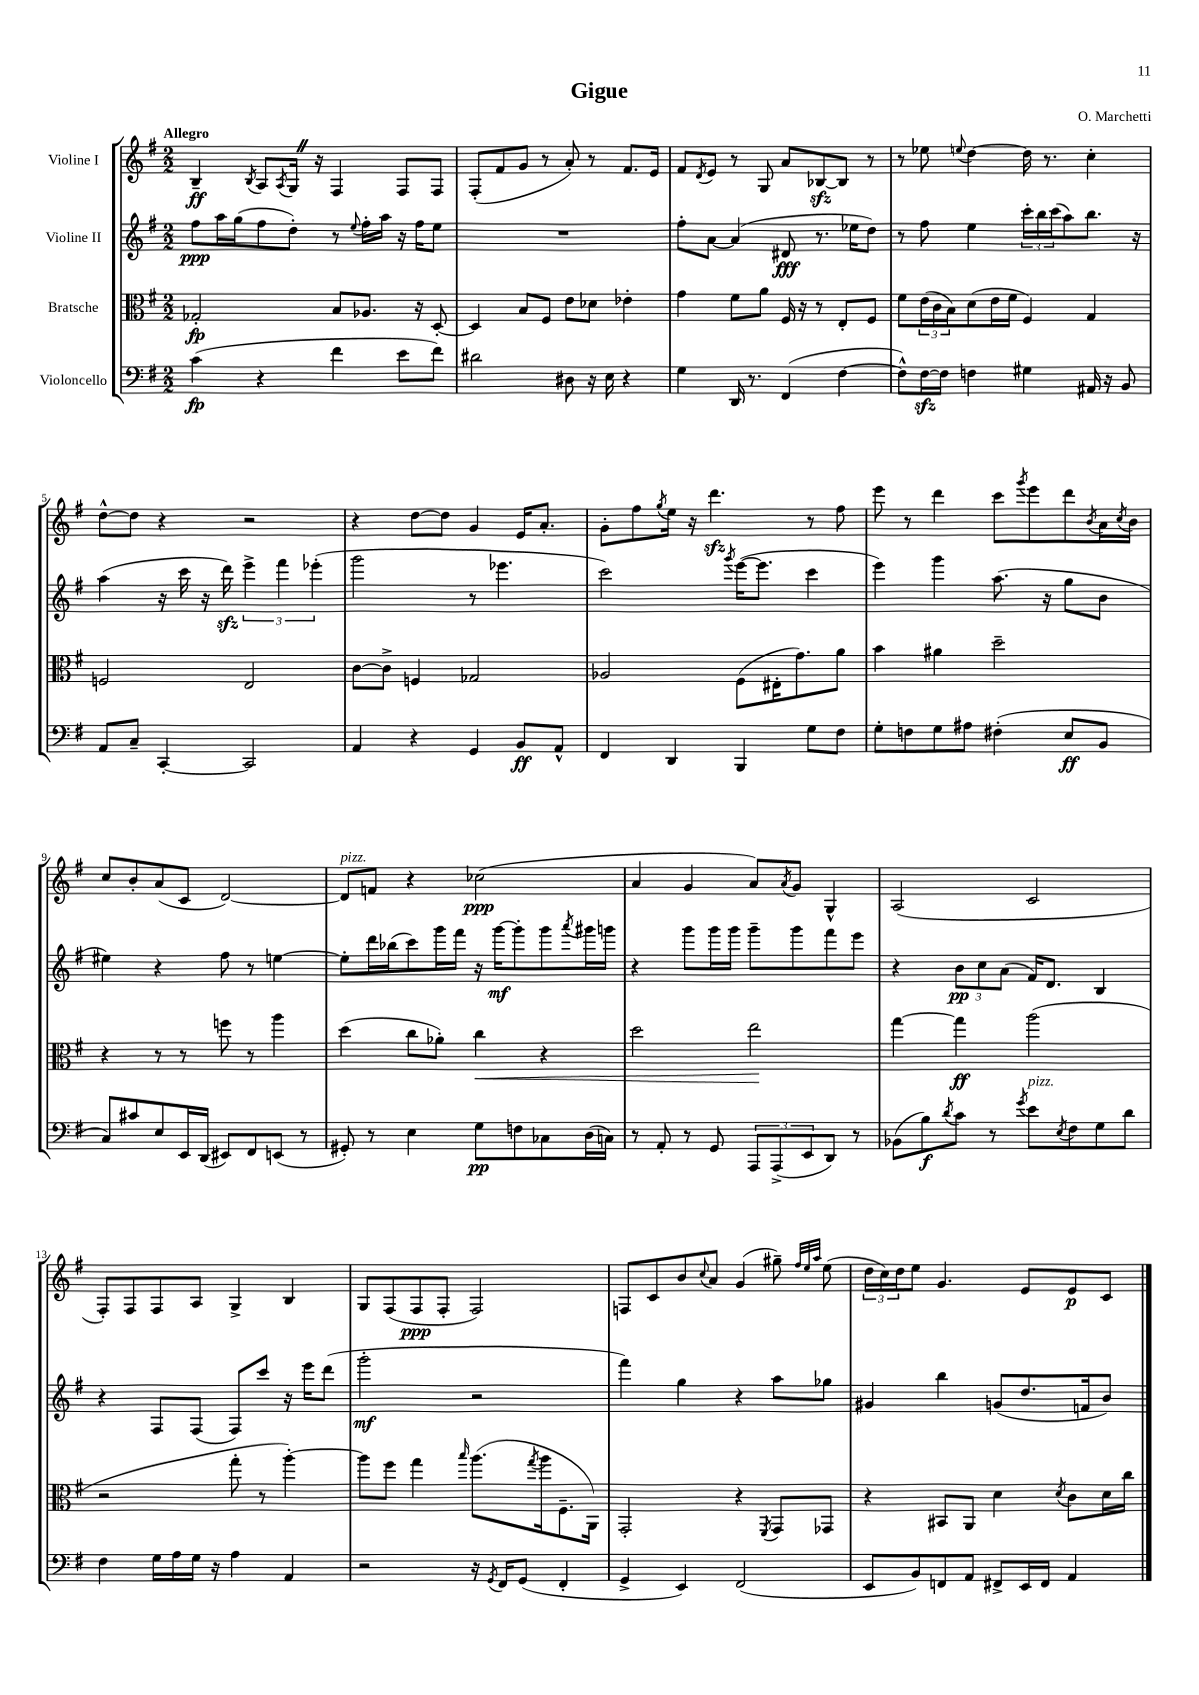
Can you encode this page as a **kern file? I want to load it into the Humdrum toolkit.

**kern	**kern	**kern	**kern
*staff4	*staff3	*staff2	*staff1
*clefF4	*clefC3	*clefG2	*clefG2
*k[f#]	*k[f#]	*k[f#]	*k[f#]
*M2/2	*M2/2	*M2/2	*M2/2
(4c	2G-'	8ff#	4B~
.	.	16aa	.
.	.	(16gg	.
.	.	.	8qB
4r	.	8ff#	8A
.	.	.	8qA
.	.	8dd')	16G
.	.	.	16r
4f#	8B	8r	4F#
.	.	8qqee	.
.	8.A-	16ff#'	.
.	.	16aa	.
8e	.	16r	8F#
.	16r	16ff#	.
8f#)	[8D'	8ee	8F#
=	=	=	=
2d#	4D]	1r	(8F#'
.	.	.	8f#
.	8B	.	8g
.	8F#	.	8r
8D#	8e	.	8a')
16r	8d-	.	8r
16E	.	.	.
4r	4e-'	.	8.f#
.	.	.	16e
=	=	=	=
4G	4g	8ff#'	8f#
.	.	.	8qd
.	.	[8a	8e
16DD	8f#	(4a]	8r
8.r	.	.	.
.	8a	.	8G
(4FF#	16F#	8d#	8a
.	16r	.	.
.	8r	8.r	[8B-
[4F#	8E'	.	8B-]
.	.	16ee-	.
.	8F#	8dd)	8r
=	=	=	=
8F#^^])	8f#	8r	8r
[16F#	(24e	8ff#	8ee-
.	24c	.	.
16F#]	.	.	.
.	24B)	.	.
.	.	.	8qqee
4F	(8d	4ee	[4dd
.	16e	.	.
.	16f#	.	.
4G#	4F#)	24ccc'	16dd]
.	.	24bb	.
.	.	.	8.r
.	.	(24ccc	.
.	.	8aa)	.
16AA#	4G	8.bb	4cc'
16r	.	.	.
8BB	.	.	.
.	.	16r	.
=	=	=	=
8AA	2F	(4aa	[8dd^^
8C~	.	.	8dd]
[4CC'	.	16r	4r
.	.	16ccc	.
.	.	16r	.
.	.	16ddd)	.
2CC]	2E	6eee^	2r
.	.	6fff#	.
.	.	(6eee-'	.
=	=	=	=
4AA	[8c	2ggg	4r
.	8c^]	.	.
4r	4F	.	[8dd
.	.	.	8dd]
4GG	2G-	8r	4g
.	.	4.eee-	.
8BB	.	.	16e
.	.	.	8.a'
8AA^^	.	.	.
=	=	=	=
4FF#	2A-	2ccc)	8g'
.	.	.	8ff#
.	.	.	8qgg
4DD	.	.	16ee
.	.	.	16r
.	.	.	4.ddd
.	.	8qggg	.
4BBB	(8F#	([16eee	.
.	.	8.eee]	.
.	16E#'	.	.
.	8.g)	.	.
8G	.	4ccc	8r
8F#	8a	.	8ff#
=	=	=	=
8G'	4b	4eee)	8eee
8F	.	.	8r
8G	4a#	4ggg	4ddd
8A#	.	.	.
(4F#'	2dd~	(8.aa	8ccc
.	.	.	8qggg
.	.	.	8eee
.	.	16r	.
8E	.	8gg	8ddd
.	.	.	8qb
8BB	.	8b	16a
.	.	.	8qcc
.	.	.	16b
=	=	=	=
8C)	4r	4ee#)	8cc
8c#	.	.	8b'
8E	8r	4r	(8a
16EE	8r	.	8c
(16DD	.	.	.
8EE#)	8ff	8ff#	[2d)
8FF#	8r	8r	.
(8EE	4aa	[4ee	.
8r	.	.	.
=	=	=	=
8GG#')	(4dd	8ee']	8d]
8r	.	16ddd	8f
.	.	(16bb-	.
4E	8cc	8ccc)	4r
.	8a-')	16ggg	.
.	.	16fff#	.
8G	4cc	16r	(2cc-
.	.	[16ggg	.
8F	.	8ggg']	.
8C-	4r	8ggg	.
.	.	8qaaa	.
(16D	.	16ggg#	.
16C)	.	16ggg	.
=	=	=	=
8r	2dd	4r	4a
8AA'	.	.	.
8r	.	8ggg	4g
8GG	.	16ggg	.
.	.	16ggg	.
12AAA	2ee	8ggg~	8a)
(12AAA^	.	.	.
.	.	.	8qa
.	.	8ggg	8g
12EE	.	.	.
8DD)	.	8fff#	4G^^
8r	.	8eee	.
=	=	=	=
(8BB-	[4gg	4r	(2A
8B)	.	.	.
8qd	.	.	.
8c	4gg]	12b	.
.	.	12cc	.
8r	.	.	.
.	.	(12a	.
8qg	.	.	.
8e	(2aa	16f#)	2c
.	.	8.d	.
8qE	.	.	.
8F#	.	.	.
8G	.	4B	.
8d	.	.	.
=	=	=	=
4F#	2r	4r	8F#')
.	.	.	8F#
16G	.	8F#	8F#
16A	.	.	.
16G	.	(8F#	8A
16r	.	.	.
4A	8gg'	8F#)	4G^
.	8r	8ccc	.
4AA	[4aa')	16r	4B
.	.	16eee	.
.	.	(8ddd	.
=	=	=	=
2r	8aa]	2ggg'	8G
.	8ff#	.	(8F#
.	4gg	.	8F#
.	.	.	8F#'
.	16qqbb	.	.
16r	(8.aa	2r	2F#)
8qGG	.	.	.
16FF#	.	.	.
(8GG	.	.	.
.	8qgg	.	.
.	16aa	.	.
4FF#'	8.F#~	.	.
.	16AA)	.	.
=	=	=	=
4GG^	2GG'	4fff#)	8F
.	.	.	8c
4EE)	.	4gg	8b
.	.	.	8qqcc
.	.	.	8a
(2FF#	4r	4r	(4g
.	8qFF#	.	.
.	8GG	8aa	8gg#~)
.	.	.	32qqff#
.	.	.	32qqee
.	.	.	32qqaa
.	8GG-	8gg-	(8ee
=	=	=	=
8EE	4r	4g#	24dd
.	.	.	24cc)
.	.	.	24dd
8BB)	.	.	8ee
8FF	8BB#	4bb	4.g
8AA	8AA	.	.
8FF#^	4d	(8g	.
16EE	.	8.dd	8e
16FF#	.	.	.
.	8qd	.	.
4AA	8c	.	8e
.	.	16f	.
.	16d	8b)	8c
.	16cc	.	.
==	==	==	==
*-	*-	*-	*-
